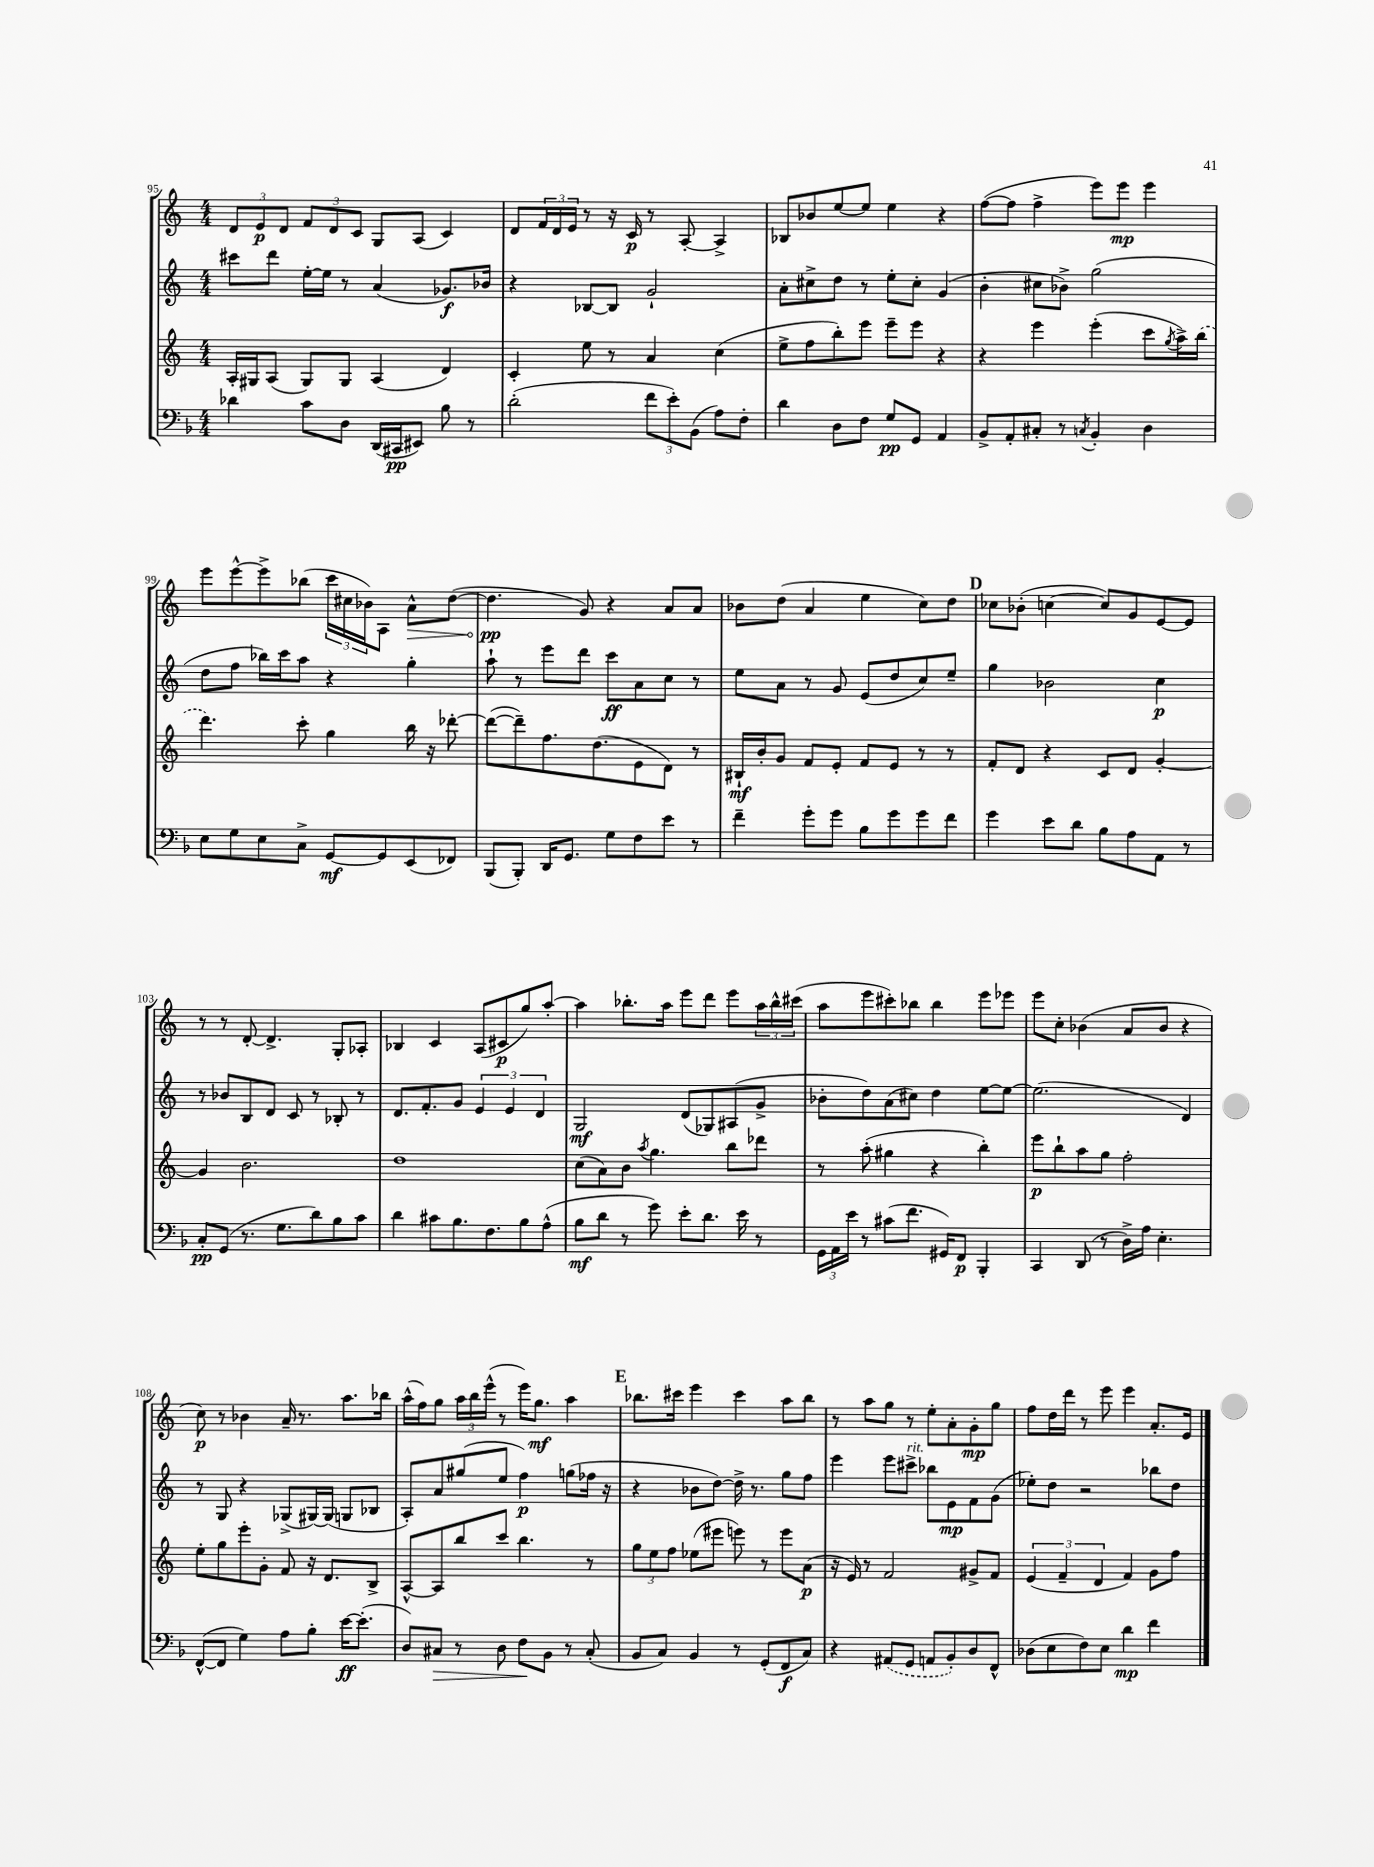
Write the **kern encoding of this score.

**kern	**kern	**kern	**kern
*staff4	*staff3	*staff2	*staff1
*clefF4	*clefG2	*clefG2	*clefG2
*k[b-]	*k[]	*k[]	*k[]
*M4/4	*M4/4	*M4/4	*M4/4
4d-\	16A'/LL	8ccc#\L	12d/L
.	16G#/J	.	.
.	.	.	12e/
.	(8A/J	8ddd\J	.
.	.	.	12d/J
8c\L	8G#/L)	[16ee'\LL	12f/L
.	.	16ee\]JJ	.
.	.	.	12d/
8D\J	8G#/J	8r	.
.	.	.	12c/J
(16DD/LL	(4A/	(4a/	8G/L
16CC#/J	.	.	.
8EE#/J)	.	.	(8A/J
8B-\	4d/)	8.g-/L)	4c/)
8r	.	.	.
.	.	16b-/Jk	.
=	=	=	=
(2d'\	4c'/	4r	8d/L
.	.	.	24f/L
.	.	.	24d/
.	.	.	24e/JJ
.	8ee\	[8B-/L	8r
.	8r	8B-/]J	16r
.	.	.	16c/
12f\L	4a/	2g`/	8r
12e'\)	.	.	.
.	.	.	[8A'/
(12BB-\J	.	.	.
8A\L)	(4cc\	.	4A^/]
8F'\J	.	.	.
=	=	=	=
4d\	8ee^\L	8a'\L	8B-/L
.	8ff\	8cc#^\	8b-/
8D\L	8bb'\)	8dd\J	[8ee/
8F\J	8eee\J	8r	8ee/]J
8G/L	8eee~\L	8ee'\L	4ee\
8GG/J	8eee\J	8cc#'\J	.
4AA/	4r	(4g/	4r
=	=	=	=
8BB-^/L	4r	4b'\	([8ff\L
8AA'/	.	.	8ff\]J
8C#'/J	4eee\	8cc#\L	4ff^\
8r	.	8b-^\J)	.
8qC/	.	.	.
4BB-'/	(4eee'\	(2gg\	8eee\L)
.	.	.	8eee\J
4D\	8ccc\L	.	4eee\
.	8qgg/	.	.
.	16aa^\L)	.	.
.	(16bb\JJ	.	.
=	=	=	=
8E\L	4.ddd\)	8dd\L	8eee\L
8G\	.	8ff\J	[8eee^^\
8E\	.	16bb-\LL)	8eee^\]
.	.	16ccc\J	.
8C^\J	8ccc'\	8aa\J	(8bb-\J
[8GG/L	4gg\	4r	24ccc\LL
.	.	.	24cc#\
.	.	.	24b-\J)
8GG/]	.	.	8A\J
(8EE/	16bb\	4gg'\	8a^^\L
.	16r	.	.
8FF-/J)	[8ddd-'\	.	([8dd\J
=	=	=	=
(8BBB-/L	(8ddd-\_L	8aa`\	4.dd\]
8BBB-'/J)	8ddd-~\])	8r	.
16DD/LK	8.ff\	8eee\L	.
8.GG/J	.	.	.
.	.	8ddd\J	8g/)
.	(8.dd\	.	.
8G\L	.	8ccc\L	4r
8F\	8e\	8a\	.
8e\J	8d\J)	8cc\J	8a/L
8r	8r	8r	8a/J
=	=	=	=
4f~\	16B#`/LL	8ee\L	8b-\L
.	16b'/J	.	.
.	8g/J	8a\J	(8dd\J
8g'\L	8f/L	8r	4a/
8g\J	8e'/J	8g/	.
8B-\L	8f/L	(8e/L	4ee\
8g\	8e/J	8dd/	.
8g\	8r	8cc/)	8cc\L)
8f\J	8r	8ee~/J	8dd\J
=	=	=	=
4g\	8f'/L	4gg\	8cc-\L
.	8d/J	.	(8b-'\J
8e\L	4r	2b-\	[4cc\
8d\J	.	.	.
8B-\L	8c/L	.	8cc/]L)
8A\	8d/J	.	8g/
8AA\J	[4g'/	4cc\	[8e/
8r	.	.	8e/]J
=	=	=	=
8C'/L	4g/]	8r	8r
(8GG/J	.	8b-/L	8r
8.r	2.b\	8B/	[8d'/
.	.	8d/J	4.d^/]
8.G\L	.	.	.
.	.	8c/	.
8d\)	.	8r	.
8B-\	.	8B-'/	8G'/L
8c\J	.	8r	8A-'/J
=	=	=	=
4d\	1dd	8.d/L	4B-/
.	.	8.f'/	.
8c#\L	.	.	4c/
8.B-\	.	8g/J	.
.	.	6e/	(8A/L
8.F\	.	.	.
.	.	.	8c#/
.	.	6e/	.
8B-\	.	.	8gg/)
.	.	6d/	.
(8A^^\J	.	.	[8aa'/J
=	=	=	=
8B-\L	(8cc\L	2G/	4aa\]
8d\J	8a\)	.	.
8r	8b\J	.	8.bb-'\L
.	8qaa/	.	.
8g\)	4.gg\	.	.
.	.	.	16aa\Jk
8e'\L	.	(8d/L	8eee\L
8.d\J	.	8G-/)	8ddd\J
.	8bb\L	(8A#/	8eee\L
16e\	.	.	.
8r	8ddd-\J	8g^/J	24aa\L
.	.	.	24bb-^^\
.	.	.	(24ccc#\JJ
=	=	=	=
24GG\LL	8r	8b-'\L	8aa\L
24AA\	.	.	.
24e\JJ	.	.	.
8r	(8aa'\	8dd\)	8eee\
(8c#\L	4gg#\	(8a\	8ccc#'\)
8.f\J	.	8cc#\J)	8bb-\J
.	4r	4dd\	4bb-\
16GG#/LK)	.	.	.
8FF/J	.	.	.
4BBB-'/	4bb'\)	[8ee\L	8eee\L
.	.	8ee\_J	8eee-\J
=	=	=	=
4CC/	8eee\L	(2.ee\]	8eee\L
.	8bb`\	.	8cc'\J
(8DD/	8aa\	.	(4b-\
8r	8gg\J	.	.
16D^\LL)	2ff'\	.	8a/L
16A\JJ	.	.	.
4.E'\	.	.	8b-/J
.	.	4d/)	4r
=	=	=	=
([8FF^^/L	8ee'\L	8r	8cc\)
8FF/]J	8gg\	8G/	8r
4G\)	8eee'\	4r	4b-\
.	8g'\J	.	.
8A\L	8f/	(8G-^/L	16a~/
.	.	.	8.r
8B-'\J	16r	[16G#/L)	.
.	8.d/L	(16G#/]JJ	.
[16e\LK	.	8G/L	8.aa\L
(8.e'\]J	.	.	.
.	8B^/J	8B-/J	.
.	.	.	16bb-\Jk
=	=	=	=
8D/L)	[8A^^/L	8A'/L)	(16aa^^\LL
.	.	.	16ff\J)
8C#/J	8A/]	8a/	8gg\J
8r	8bb/	(8gg#/	24aa\LL
.	.	.	24bb\
.	.	.	(24eee^^\JJ
8D\	8ccc/J	8ee/J	8r
8F\L	4.bb\	4ff\)	16eee\LK)
.	.	.	8.gg\J
8BB-\J	.	.	.
8r	.	(8gg\L	4aa\
(8C#'/	8r	16ff-\Jk	.
.	.	16r	.
=	=	=	=
8BB-/L	12gg\L	4r	8.bb-\L
.	12ee\	.	.
8C/J)	.	.	.
.	12ff\J	.	.
.	.	.	16ccc#\Jk
4BB-/	(8ee-\L	8b-\L	4eee\
.	8eee#\J	[8dd\J)	.
8r	8eee\)	16dd^\]	4ccc#\
.	.	8.r	.
(8GG'/L	8r	.	.
8FF/	8eee\L	8gg\L	8aa\L
8C/J)	(8a\J	8ff\J	8bb-\J
=	=	=	=
4r	16r	4eee\	8r
.	16e/)	.	.
.	8r	.	8aa\L
(8AA#/L	2f/	8eee\L	8gg\J
8GG/J	.	8ccc#^\J	8r
8AA/L	.	8bb-\L	8ee'\L
8BB-'/)	.	8e\	8a'\
8D/	8g#^/L	8f\	8g'\
8FF^^/J	8f/J	(8g\J	8gg\J
=	=	=	=
(8D-\L	(6e/	8ee-'\L)	8ff\L
8E\	.	8dd\J	16dd\L
.	6f~/	.	.
.	.	.	16ddd\JJ
8F\)	.	2r	8r
.	6d/	.	.
8E\J	.	.	8eee\
4d\	4f/)	.	4eee\
4f\	8g\L	8bb-\L	8.a'/L
.	8ff\J	8dd\J	.
.	.	.	16e/Jk
==	==	==	==
*-	*-	*-	*-
